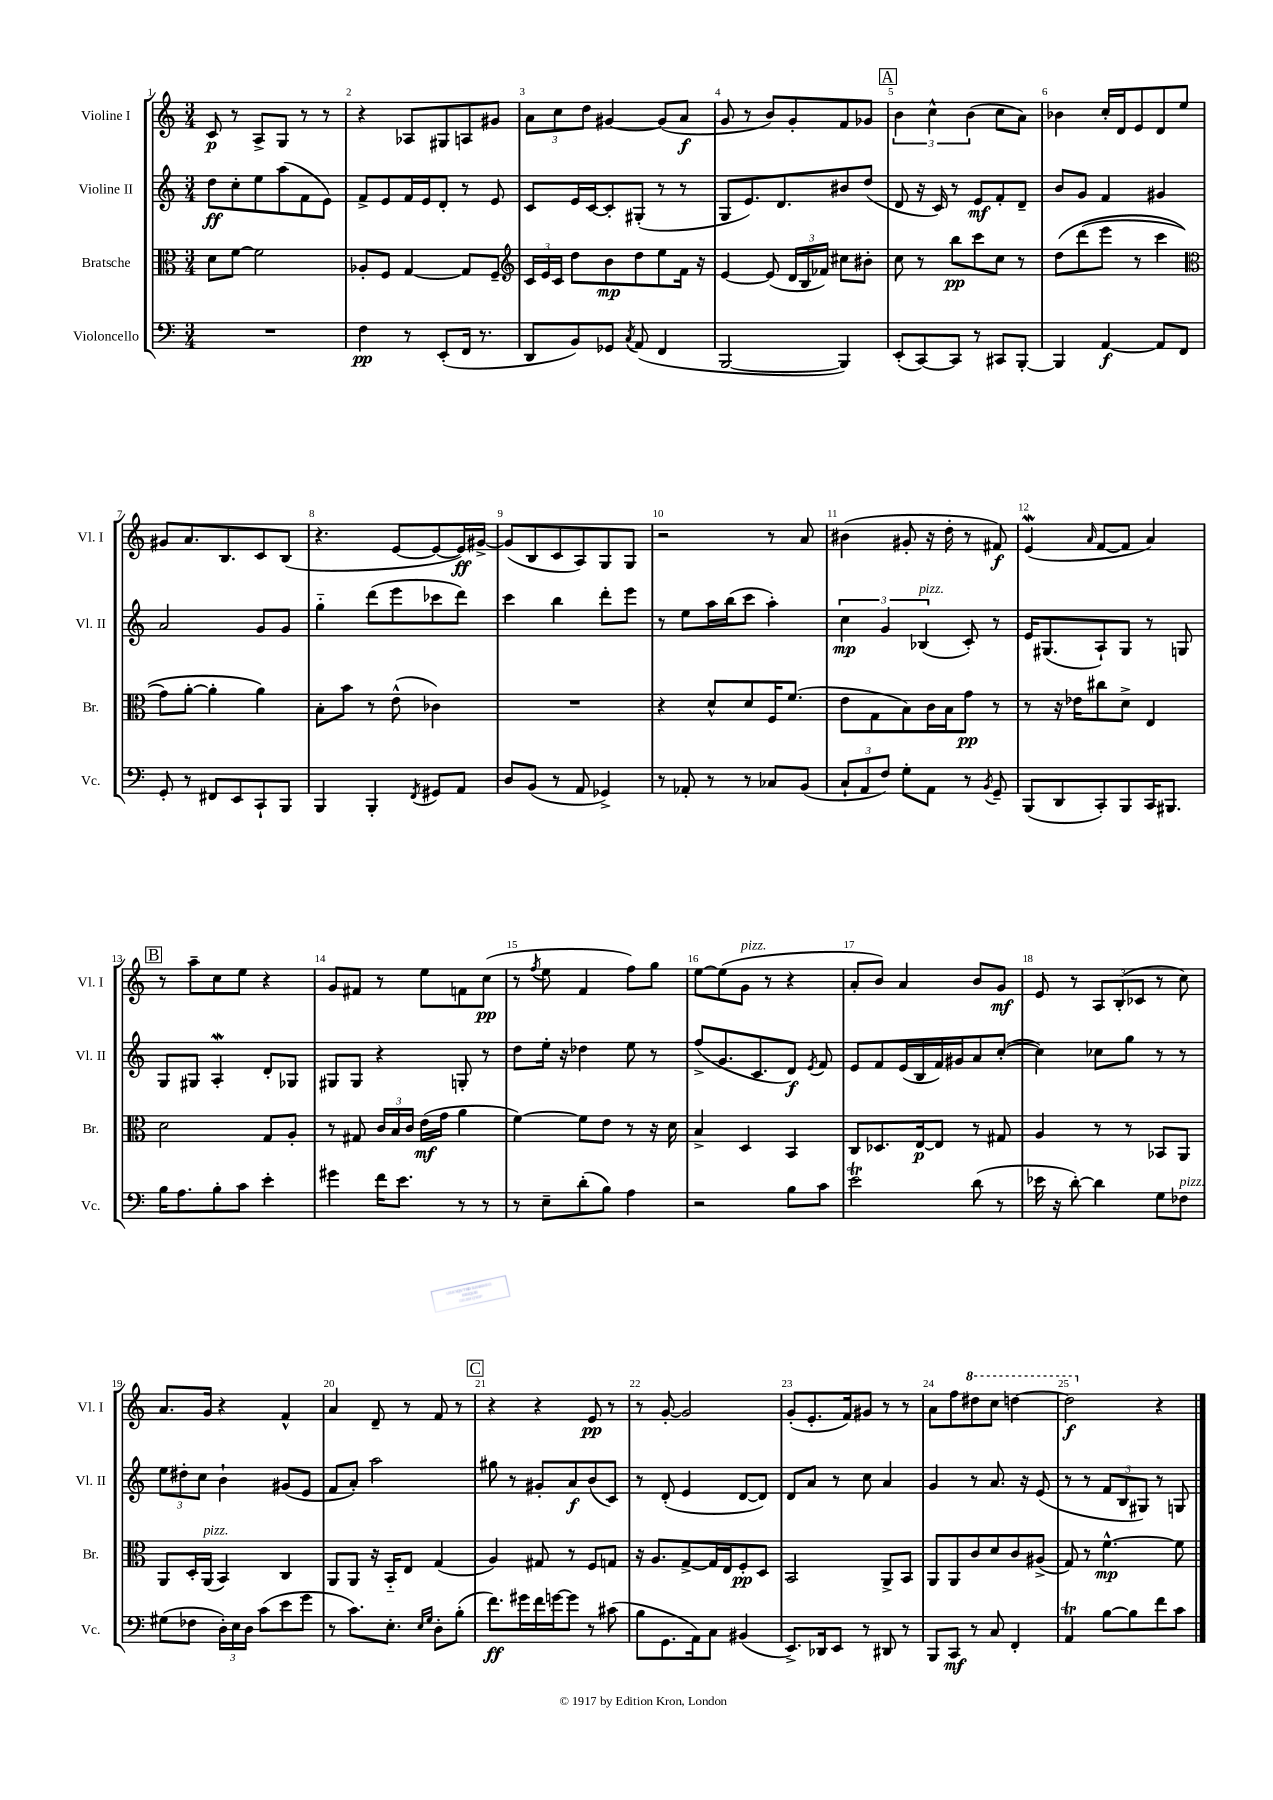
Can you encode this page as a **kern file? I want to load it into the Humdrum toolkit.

**kern	**kern	**kern	**kern
*staff4	*staff3	*staff2	*staff1
*clefF4	*clefC3	*clefG2	*clefG2
*k[]	*k[]	*k[]	*k[]
*M3/4	*M3/4	*M3/4	*M3/4
2.r	8d	8dd	8c
.	[8f	8cc'	8r
.	2f]	8ee	8A^
.	.	(8aa	8G
.	.	8f	8r
.	.	8e)	8r
=	=	=	=
4F	8A-'	8f^	4r
.	8F	8e	.
8r	[4G	16f	8A-
.	.	16e	.
(8EE'	.	8d'	8G#
16FF	8G]	8r	8A
8.r	.	.	.
.	8F~	8e	8g#
=	=	=	=
*	*clefG2	*	*
8DD	24c	8c	12a
.	24e	.	.
.	24c	.	12cc
8BB)	8dd	16e	.
.	.	.	12dd
.	.	[16c	.
8GG-	8b	8c']	[4g#
8qC	.	.	.
(8AA	8dd	(8G#'	.
4FF	8ee	8r	(8g#]
.	16f	8r	8a
.	16r	.	.
=	=	=	=
[2BBB	[4e	8G	8g
.	.	8.e)	8r
.	(8e]	.	8b)
.	.	8.d	.
.	24d	.	8g'
.	24B	.	.
.	24f-)	.	.
4BBB])	8cc#	8b#	8f
.	8b#'	(8dd	8g-
=	=	=	=
(8EE'	8cc	8d	6b
[8CC)	8r	16r	.
.	.	.	6cc^^
.	.	16c)	.
8CC]	8bb	8r	.
.	.	.	(6b
8r	8ccc	8e	.
8CC#	8cc	8f'	8cc
[8BBB'	8r	8d~	8a)
=	=	=	=
4BBB]	&(8dd	8b	4b-
.	(8ddd	8g	.
[4AA	8eee	4f	16cc'
.	.	.	16d
.	8r	.	8e
8AA]	4ccc	4g#	8d
8FF	.	.	8ee
=	=	=	=
*	*clefC3	*	*
8GG'	8g)	2a	8g#
8r	[8a'	.	8.a
8FF#	4a']	.	.
.	.	.	8.B
8EE	.	.	.
8CC`	4a&)	8g	8c
8BBB	.	8g	(8B
=	=	=	=
4BBB	8B'	4gg'~	4.r
.	8b	.	.
4BBB'	8r	(8ddd	.
.	(8e^^	8eee	[8e
8qFF	.	.	.
8GG#	4c-)	8ccc-	8e_
8AA	.	8ddd)	16e])
.	.	.	[16g#^
=	=	=	=
8D	2.r	4ccc	(8g#]
(8BB	.	.	8B
8r	.	4bb	8c
8AA	.	.	8A)
4GG-^)	.	8ddd'	8G
.	.	8eee	8G
=	=	=	=
8r	4r	8r	2r
8AA-'	.	8ee	.
8r	8d^^	16aa	.
.	.	(16bb	.
8r	8d	8ccc	.
8C-	16F	4aa')	8r
.	(8.f	.	.
(8BB	.	.	8a
=	=	=	=
12C`	8e	6cc	(4b#
12AA	.	.	.
.	8G	.	.
12F)	.	6g	.
8G'	8B)	.	8g#'
.	.	(6B-	.
8AA	16c	.	16r
.	16B	.	16dd'
8r	8g	8c')	8r
8qBB	.	.	.
8GG~	8r	8r	8f#)
=	=	=	=
(8BBB	8r	16e	(4e
.	.	(8.G#	.
8DD	16r	.	.
.	16e-	.	.
.	.	.	16qqa
8CC')	8cc#	8A`)	[8f
8BBB	8d^	8G#	8f]
16CC	4E	8r	4a)
8.BBB#	.	.	.
.	.	8G	.
=	=	=	=
16B	2d	8G	8r
8.A	.	.	.
.	.	8G#	8aa~
8B'	.	4A'	8cc
8c	.	.	8ee
4e'	8G	8d'	4r
.	8A'	8G-	.
=	=	=	=
4g#	8r	8G#	8g
.	8G#	8G#	8f#
16f	24c	4r	8r
.	24B	.	.
8.e	.	.	.
.	24c	.	.
.	(16e	.	8ee
.	16g	.	.
8r	4a	8G'	8f
8r	.	8r	(8cc
=	=	=	=
8r	[4f)	8dd	8r
.	.	.	8qff
8E~	.	16ee'	8ee
.	.	16r	.
(8d'	8f]	4dd-	4f
8B)	8e	.	.
4A	8r	8ee	8ff)
.	16r	8r	8gg
.	16d	.	.
=	=	=	=
2r	4B^	(8ff^	[8ee
.	.	8.g	(8ee]
.	4D	.	8g
.	.	8.c	.
.	.	.	8r
8B	4BB	8d)	4r
.	.	8qe	.
8c	.	8f	.
=	=	=	=
2e	8C	8e	8a'
.	8.D-	8f	8b)
.	.	(16e	4a
.	[16E	16B	.
.	8E]	16f)	.
.	.	16g#	.
(8d	8r	8a	8b
8r	8G#	([8cc'	8g
=	=	=	=
16e-	4A	4cc])	8e
16r	.	.	.
[8d')	.	.	8r
4d]	8r	8cc-	12A
.	.	.	(12B'
.	8r	8gg	.
.	.	.	12c-
8G	8BB-	8r	8r
8F-	8AA	8r	8cc)
=	=	=	=
(8G#	8AA	12ee	8.a
.	.	12dd#'	.
8F-	16D'	.	.
.	.	12cc	.
.	(16AA	.	16g
24D')	4BB)	4b`	4r
24E	.	.	.
24D	.	.	.
(8c	.	.	.
8e	4C	(8g#	4f^^
8g	.	8e	.
=	=	=	=
8r	8AA	8f	4a
8.c)	8AA	8a')	.
.	16r	2aa	8d~
8.E'	16BB'~	.	.
.	8E	.	8r
16qqE	.	.	.
16qqG	.	.	.
8D'	(4G	.	8f
(8B'	.	.	8r
=	=	=	=
8.f)	4A)	8gg#	4r
.	.	8r	.
16g#	.	.	.
16f	8G#	8g#'	4r
[16g	.	.	.
8g]	8r	8a	.
8r	8F	(8b	8e
(8c#	8G	8c)	8r
=	=	=	=
8B	16r	8r	8r
.	8.A	.	.
8.GG	.	(8d'	[8g'
.	[8G^	4e	2g]
16AA)	.	.	.
8C	16G]	.	.
.	16E	.	.
(4BB#	8F'	[8d	.
.	8D	8d])	.
=	=	=	=
8.EE^)	2BB	8d	(8g'
.	.	8a	8.e'
16DD-	.	.	.
8EE	.	8r	.
.	.	.	16f)
8r	.	8cc	8g#
8DD#	8AA^	4a	8r
8r	8BB	.	8r
=	=	=	=
8BBB	8AA	4g	8a
8CC	8AA	.	8ff
8r	8c	8r	8ddd#
8C	8d	8.a	8ccc
4FF'	8c	.	[4ddd
.	.	16r	.
.	(8A#^	(8e	.
=	=	=	=
4AA	8G)	8r	2ddd]
.	8r	8r	.
[8B	[4.f^^	12f	.
.	.	12B	.
8B]	.	.	.
.	.	12G#)	.
8f	.	8r	4r
8c	8f]	8G	.
==	==	==	==
*-	*-	*-	*-
